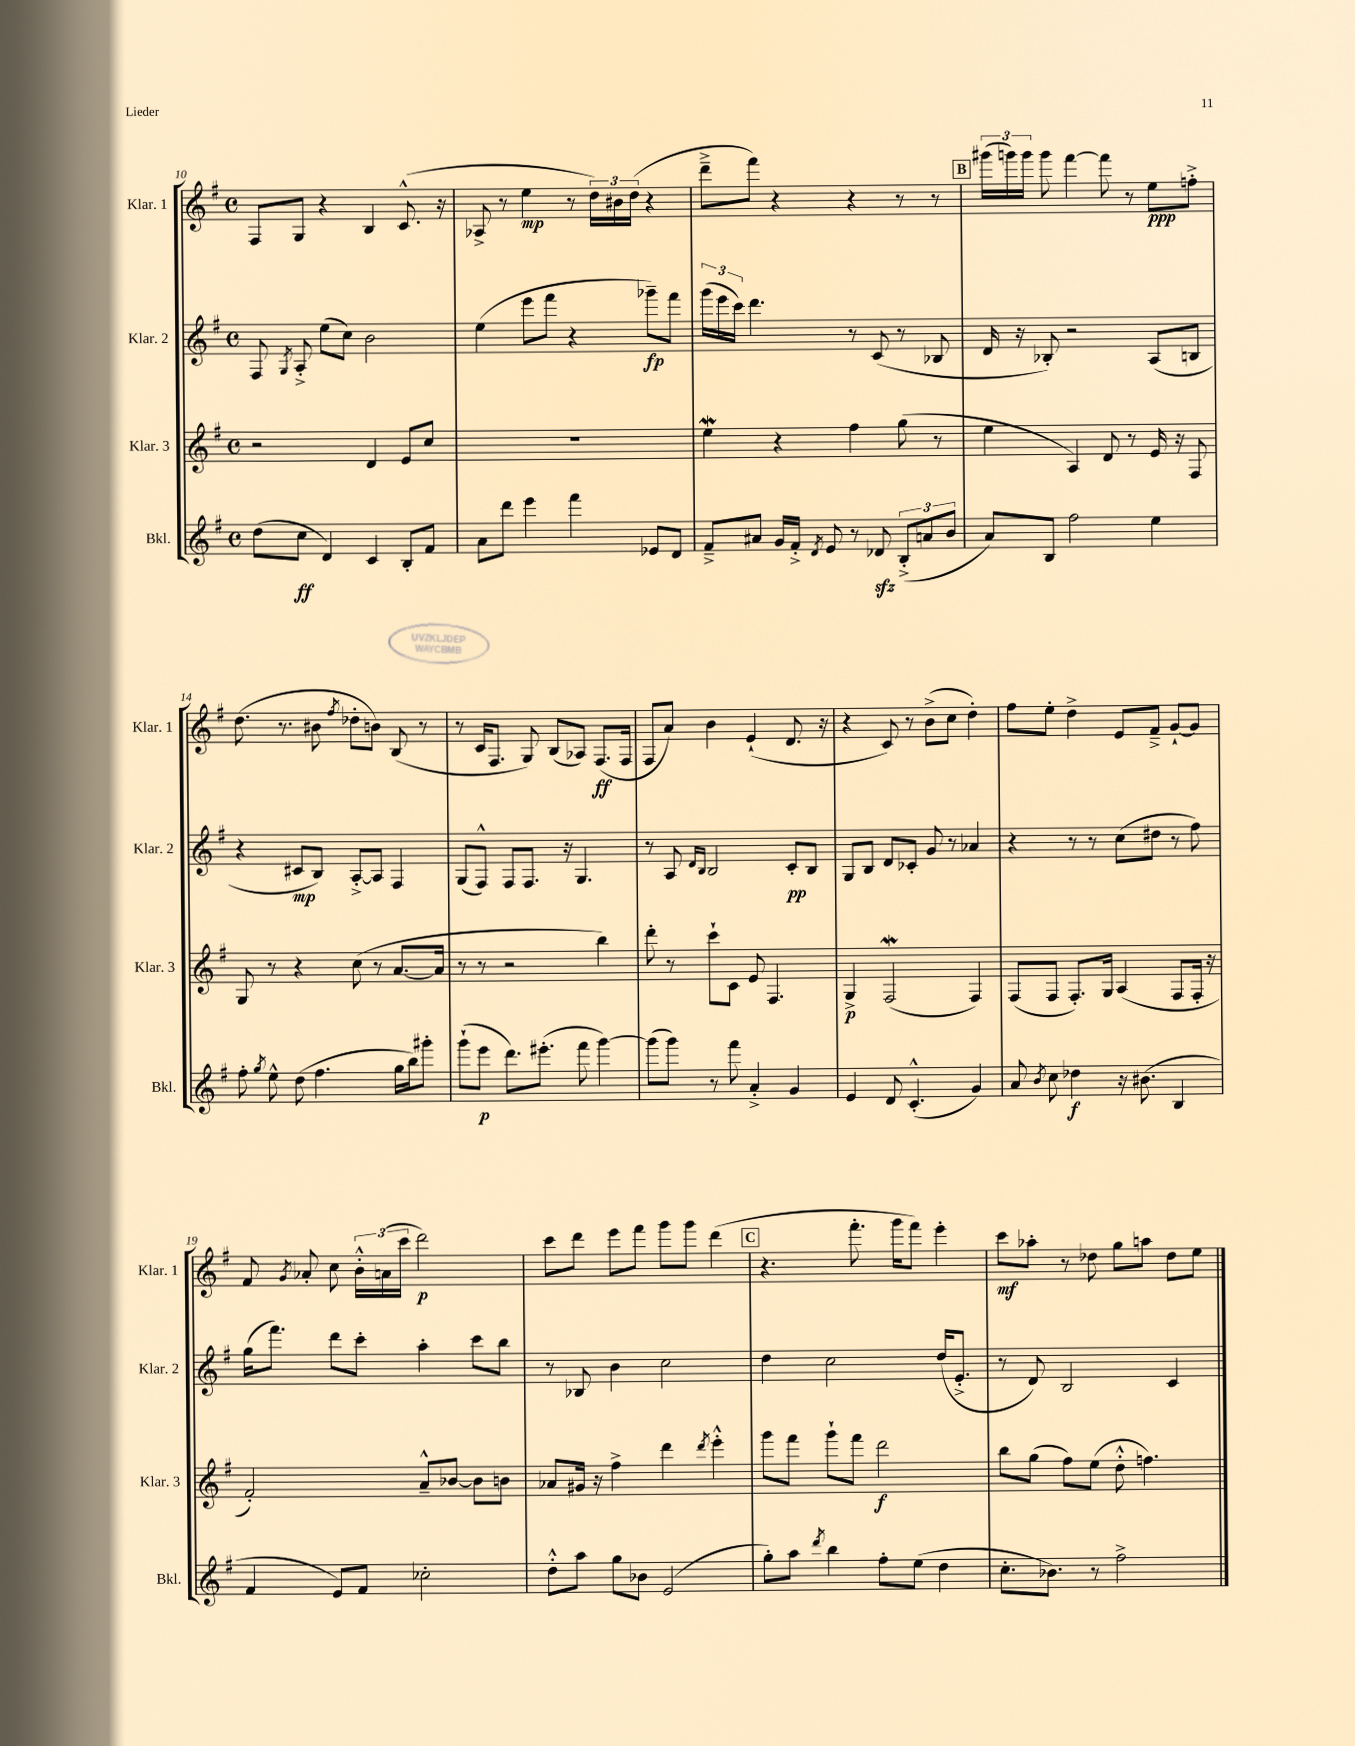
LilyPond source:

<<
\new StaffGroup <<
\new Staff = "s0" \with { instrumentName = "Klar. 1" shortInstrumentName = "Klar. 1" } {
    \clef treble \key g \major \defaultTimeSignature \time 4/4
    \autoBeamOff fis8[ g8] r4 b4 c'8.-^( r16 |
    aes8-> r8 e''4\mp r8 \tuplet 3/2 { d''16[) bis'16 d''16]( } r4 |
    d'''8[---> fis'''8]) r4 r4 r8 r8 |
    \mark \markup { \box "B" } \tuplet 3/2 { gis'''16[( g'''16) g'''16] } g'''8 fis'''4~ fis'''8 r8 e''8[\ppp f''8]-.-> |
    d''8.( r8. bis'8 \acciaccatura { fis''8 } des''8[-. b'8]) b8( r8 |
    r8 c'16[ fis8.] g8) b8[( aes8]) fis8.[\ff( fis16] |
    fis8[ a'8]) b'4 e'4-!( d'8. r16 |
    r4 c'8) r8 b'8[->( c''8] d''4-.) |
    fis''8[ e''8]-. d''4-> e'8[ fis'8]---> g'8[~-! g'8] |
    fis'8 \acciaccatura { g'8 } aes'8-. c''8 \tuplet 3/2 { b'16[-.-^ a'16( c'''16] } d'''2\p) |
    c'''8[ d'''8] e'''8[ fis'''8] g'''8[ g'''8] d'''4( |
    \mark \markup { \box "C" } r4. fis'''8.-. g'''16[ fis'''8]) e'''4-. |
    c'''8[\mf aes''8]-. r8 des''8 g''8[ a''8] des''8[ e''8] \bar "|." |
}
\new Staff = "s1" \with { instrumentName = "Klar. 2" shortInstrumentName = "Klar. 2" } {
    \clef treble \key g \major \defaultTimeSignature \time 4/4
    \autoBeamOff fis8 \acciaccatura { g8 } a8-.-> e''8[( c''8]) b'2 |
    e''4( e'''8[ fis'''8] r4 ges'''8[--\fp) fis'''8] |
    \tuplet 3/2 { g'''16[( e'''16 c'''16]) } d'''4. r8 c'8( r8 bes8 |
    \mark \markup { \box "B" } d'16 r16 bes8-.) r2 a8[( b8] |
    r4 cis'8[\mp b8]) a8[~-.-> a8] fis4 |
    g8[( fis8]-^) fis8[ fis8.] r16 g4. |
    r8 a8 \grace { d'16[ b16] } b2 c'8[-.\pp b8] |
    g8[ b8] d'8[ ces'8]-. g'8 r8 aes'4 |
    r4 r8 r8 c''8[( dis''8] r8 fis''8) |
    g''16[( fis'''8.]) d'''8[ c'''8]-. a''4-. c'''8[ b''8] |
    r8 bes8 b'4 c''2 |
    \mark \markup { \box "C" } d''4 c''2 d''16[( e'8.]-.-> |
    r8 d'8) b2 c'4 \bar "|." |
}
\new Staff = "s2" \with { instrumentName = "Klar. 3" shortInstrumentName = "Klar. 3" } {
    \clef treble \key g \major \defaultTimeSignature \time 4/4
    \autoBeamOff r2 d'4 e'8[ c''8] |
    R1 |
    e''4\mordent r4 fis''4 g''8( r8 |
    \mark \markup { \box "B" } e''4 a4) d'8 r8 e'16 r16 fis8 |
    g8 r8 r4 c''8( r8 a'8.[~ a'16] |
    r8 r8 r2 b''4) |
    d'''8-. r8 c'''8[-! c'8] e'8 fis4. |
    g4->\p fis2\mordent( fis4) |
    fis8[( fis8] fis8.[-.) g16] a4( fis8[ fis16]-. r16 |
    fis'2-.) a'8[---^ bes'8]~ bes'8[ b'8] |
    aes'8[ gis'16] r16 fis''4-> d'''4 \acciaccatura { d'''8 } e'''4-.-^ |
    \mark \markup { \box "C" } g'''8[ fis'''8] g'''8[-! fis'''8] d'''2\f |
    b''8[ g''8]( fis''8[) e''8]( d''8-.-^ f''4.) \bar "|." |
}
\new Staff = "s3" \with { instrumentName = "Bkl." shortInstrumentName = "Bkl." } {
    \clef treble \key g \major \defaultTimeSignature \time 4/4
    \autoBeamOff d''8[( c''8]\ff d'4) c'4 b8[-. fis'8] |
    a'8[ d'''8] e'''4 fis'''4 ees'8[ d'8] |
    fis'8[---> ais'8] g'16[ fis'16]-.-> \acciaccatura { d'8 } e'8 r8 des'8\sfz \tuplet 3/2 { b8[-.->( a'8 b'8] } |
    \mark \markup { \box "B" } a'8[) b8] fis''2 e''4 |
    fis''8-. \acciaccatura { g''8 } e''8-^ d''8( fis''4. g''16[ b''16) gis'''8]-. |
    g'''8[-!( e'''8]\p d'''8.[) eis'''8.]-.( fis'''8 g'''4~) |
    g'''8[( g'''8]) r8 fis'''8 a'4-.-> g'4 |
    e'4 d'8 c'4.-.-^( g'4) |
    a'8 \acciaccatura { b'8 } c''8 des''4\f r16 bis'8.( b4 |
    fis'4 e'8[) fis'8] ces''2-. |
    d''8[-.-^ a''8] g''8[ bes'8] e'2( |
    \mark \markup { \box "C" } g''8[-.) a''8] \acciaccatura { d'''8 } b''4 fis''8[-. e''8]( d''4 |
    c''8.[-. bes'8.]) r8 fis''2-> \bar "|." |
}
>>
>>
\layout { \context { \Score currentBarNumber = #10 } }
